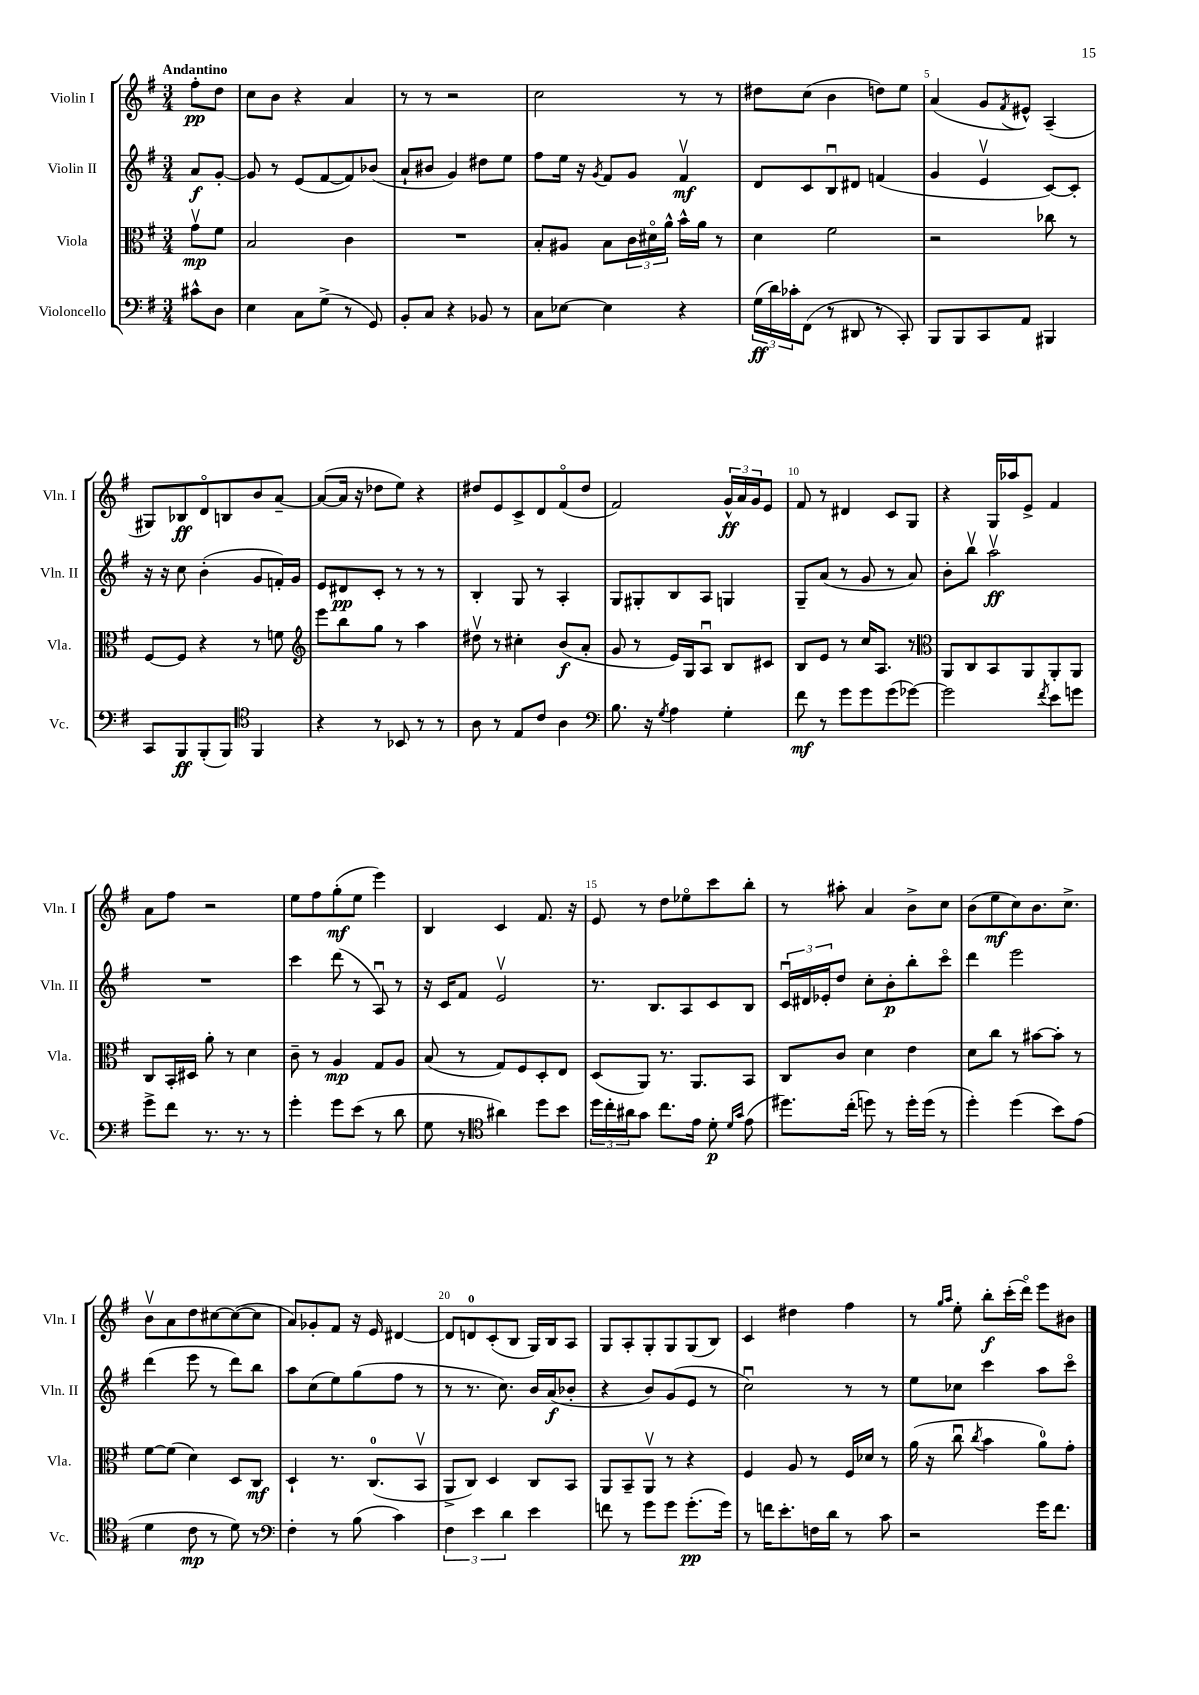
<<
\new StaffGroup <<
\new Staff = "s0" \with { instrumentName = "Violin I" shortInstrumentName = "Vln. I" } {
    \clef treble \key g \major \numericTimeSignature \time 3/4 \partial 4 \tempo "Andantino"
    fis''8-.\pp d''8 |
    c''8 b'8 r4 a'4 |
    r8 r8 r2 |
    c''2 r8 r8 |
    dis''8 c''8( b'4 d''8) e''8 |
    a'4( g'8 \acciaccatura { fis'8 } eis'8-^) a4--( |
    gis8) bes8\ff d'8\flageolet b8 b'8 a'8~-- |
    a'8~( a'16 r16 des''8 e''8) r4 |
    dis''8 e'8 c'8-> d'8 fis'8\flageolet( dis''8 |
    fis'2) \tuplet 3/2 { g'16-^\ff a'16 g'16 } e'8 |
    fis'8 r8 dis'4 c'8 g8 |
    r4 g16 aes''16 e'8-> fis'4 |
    a'8 fis''8 r2 |
    e''8 fis''8 g''8-.\mf( e''8 e'''4) |
    b4 c'4 fis'8. r16 |
    e'8 r8 d''8 ees''8\flageolet c'''8 b''8-. |
    r8 ais''8-. a'4 b'8-> c''8 |
    b'8( e''8\mf c''8) b'8. c''8.-> |
    b'8\upbow a'8 d''8 cis''8~ cis''8~( cis''8 |
    a'8) ges'8-. fis'8 r16 e'16 dis'4~ |
    dis'8 d'8-0 c'8-.( b8 g16) b16 a8 |
    g8 a8-. g8-. g8 g8( b8) |
    c'4 dis''4 fis''4 |
    r8 \grace { g''16 a''16 } e''8-. b''8-.\f c'''16-.( d'''16\flageolet) e'''8 bis'8 \bar "|." |
}
\new Staff = "s1" \with { instrumentName = "Violin II" shortInstrumentName = "Vln. II" } {
    \clef treble \key g \major \numericTimeSignature \time 3/4 \partial 4
    a'8\f g'8~-. |
    g'8 r8 e'8( fis'8~ fis'8) bes'8( |
    a'8-! bis'8 g'4) dis''8 e''8 |
    fis''8 e''16 r16 \acciaccatura { g'8 } fis'8 g'8 fis'4\upbow\mf |
    d'8 c'8 b8\downbow dis'8 f'4( |
    g'4 e'4\upbow c'8~) c'8-. |
    r16 r16 c''8 b'4-.( g'8 f'16-.) g'16 |
    e'8 dis'8\pp c'8-. r8 r8 r8 |
    b4-. g8 r8 a4-. |
    g8 gis8-. b8 a8 g4 |
    g8-- a'8( r8 g'8 r8 a'8) |
    b'8-. b''8\upbow a''2\upbow\ff |
    R2. |
    c'''4 d'''8( r8 a8\downbow) r8 |
    r16 c'16 fis'8 e'2\upbow |
    r8. b8. a8 c'8 b8 |
    \tuplet 3/2 { c'16\downbow dis'16 ees'16-. } d''8 c''8-. b'8-.\p b''8-. c'''8\flageolet |
    d'''4 e'''2 |
    d'''4( e'''8 r8 d'''8) b''8 |
    a''8 c''8( e''8) g''8( fis''8 r8 |
    r8 r8. c''8.) b'16 a'16\f( bes'8-. |
    r4 b'8) g'8( e'8 r8 |
    c''2\downbow) r8 r8 |
    e''8 ces''8 c'''4 a''8 c'''8\flageolet \bar "|." |
}
\new Staff = "s2" \with { instrumentName = "Viola" shortInstrumentName = "Vla." } {
    \clef alto \key g \major \numericTimeSignature \time 3/4 \partial 4
    g'8\upbow\mp fis'8 |
    b2 c'4 |
    R2. |
    b8-. ais8 b8 \tuplet 3/2 { c'16 dis'16\flageolet a'16-^ } b'16-^ a'16 r8 |
    d'4 fis'2 |
    r2 ces''8 r8 |
    fis8~ fis8 r4 r8 f'8 |
    \clef treble e'''8 b''8 g''8 r8 a''4 |
    dis''8\upbow r8 cis''4-. b'8\f( a'8-. |
    g'8 r8 e'16) g16 a8\downbow b8 cis'8 |
    b8 e'8 r8 c''16 a8. r8 |
    \clef alto a,8 c8 b,8 a,8 a,8-. a,8 |
    c8 b,16-. dis16 a'8-. r8 d'4 |
    c'8-- r8 a4\mp g8 a8 |
    b8( r8 g8) fis8 d8-. e8 |
    d8( a,8) r8. a,8. b,8 |
    c8 c'8 d'4 e'4 |
    d'8 c''8 r8 bis'8~ bis'8-. r8 |
    fis'8~ fis'8( d'4) d8 c8\mf |
    d4-! r8. c8.-0( b,8\upbow |
    a,8-> c8) d4 c8 b,8 |
    a,8 b,8-- a,8\upbow r8 r4 |
    fis4 a8 r8 fis16 des'16 r8 |
    a'16( r16 c''8\downbow \acciaccatura { c''8 } b'4 a'8-0) g'8-. \bar "|." |
}
\new Staff = "s3" \with { instrumentName = "Violoncello" shortInstrumentName = "Vc." } {
    \clef bass \key g \major \numericTimeSignature \time 3/4 \partial 4
    cis'8-^ d8 |
    e4 c8 g8->( r8 g,8) |
    b,8-. c8 r4 bes,8 r8 |
    c8 ees8~ ees4 r4 |
    \tuplet 3/2 { g16\ff( d'16) ces'16-. } fis,8( r8 dis,8 r8 c,8-.) |
    b,,8 b,,8 c,8 a,8 bis,,4 |
    c,8 b,,8\ff b,,8-.( b,,8) \clef tenor fis,4 |
    r4 r8 bes,8 r8 r8 |
    a8 r8 e8 c'8 a4 |
    \clef bass b8. r16 \acciaccatura { g8 } a4 g4-. |
    fis'8\mf r8 g'8 g'8 g'8( ges'8~) |
    ges'2 \acciaccatura { fis'8 } e'8 g'8 |
    g'8-> fis'8 r8. r8. r8 |
    g'4-. g'8 e'8( r8 d'8 |
    g8 r8 \clef tenor ais'4) d''8 b'8 |
    \tuplet 3/2 { d''16 c''16-. ais'16 } g'8 c''8. e'16 d'8-.\p \grace { d'16 g'16 } e'8( |
    dis''8.) c''16-.( d''8) r8 d''16-. d''16( r8 |
    d''4-.) d''4( b'8) e'8( |
    d'4 c'8\mp r8 d'8) r8 |
    \clef bass fis4-. r8 b8( c'4) |
    \tuplet 3/2 { fis4 e'4 d'4 } e'4 |
    f'8 r8 g'8 g'8 g'8.-.\pp( g'16) |
    r8 f'16 e'8.-. f16 d'16 r8 c'8 |
    r2 g'16 fis'8. \bar "|." |
}
>>
>>
\layout { \context { \Score \override BarNumber.break-visibility = ##(#f #t #t) barNumberVisibility = #(every-nth-bar-number-visible 5) } }
